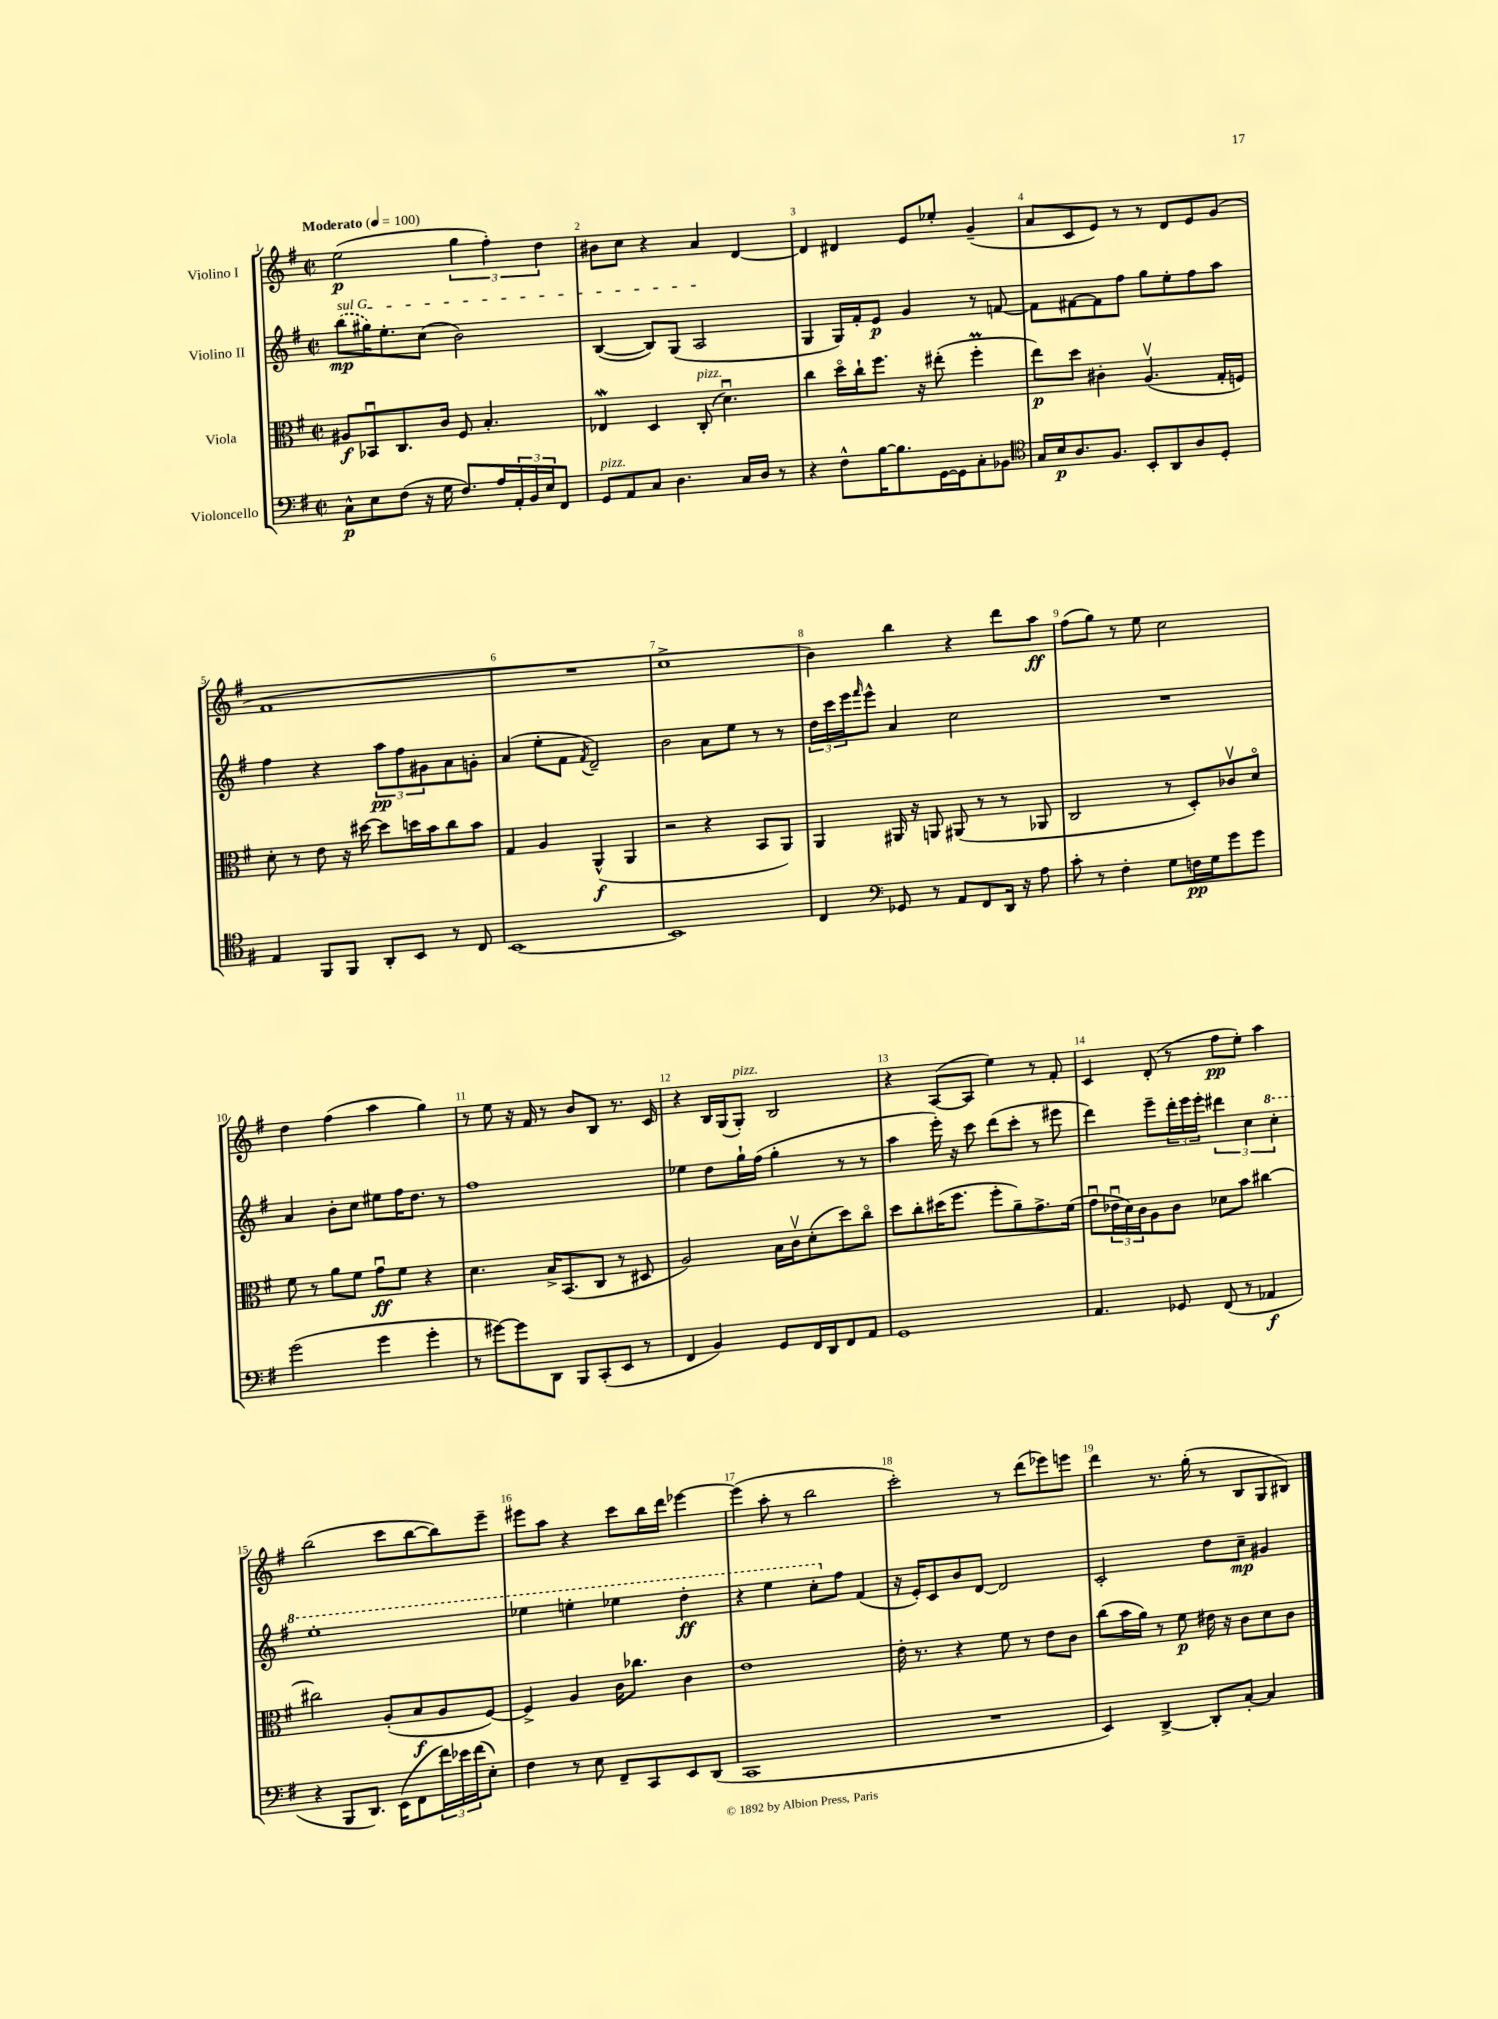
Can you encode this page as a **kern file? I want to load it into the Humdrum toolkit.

**kern	**dynam	**kern	**dynam	**kern	**dynam	**kern	**dynam
*part4	*part4	*part3	*part3	*part2	*part2	*part1	*part1
*staff4	*staff4	*staff3	*staff3	*staff2	*staff2	*staff1	*staff1
*I"Violoncello	*	*I"Viola	*	*I"Violino II	*	*I"Violino I	*
*clefF4	*	*clefC3	*	*clefG2	*	*clefG2	*
*k[f#]	*	*k[f#]	*	*k[f#]	*	*k[f#]	*
*M2/2	*	*M2/2	*	*M2/2	*	*M2/2	*
*met(c|)	*	*met(c|)	*	*met(c|)	*	*met(c|)	*
*MM100	*	*MM100	*	*MM100	*	*MM100	*
=1	=1	=1	=1	=1	=1	=1	=1
!	!	!	!	!	!	!LO:TX:a:B:t=Moderato	!
!	!	!	!	!LO:TX:a:i:t=sul G	!	!	!
8C^^\L	p	8A#X/L	f	(8bb\L	mp	(2ee\	p
8E\	.	8BB-Xu/	.	16gg#X\K)	.	.	.
.	.	.	.	8.ee'\	.	.	.
(8F#\J	.	8.C/	.	.	.	.	.
16r	.	.	.	(8cc\J	.	.	.
16G\	.	16c/Jk	.	.	.	.	.
8.F#/L)	.	8F#/	.	2b\)	.	6gg\	.
.	.	4.B'/	.	.	.	.	.
.	.	.	.	.	.	6ff#'\)	.
16A/L	.	.	.	.	.	.	.
24AA'/	.	.	.	.	.	.	.
24BB/	.	.	.	.	.	.	.
24E/J	.	.	.	.	.	6dd\	.
8FF#/J	.	.	.	.	.	.	.
=2	=2	=2	=2	=2	=2	=2	=2
!LO:TX:a:i:t=pizz.	!	!	!	!	!	!	!
8GG/L	.	4E-Xw/	.	([4B/	.	8b#X\L	.
8AA/	.	.	.	.	.	8cc\J	.
8C/J	.	4D/	.	8B/L])	.	4r	.
4.D\	.	.	.	(8G/J	.	.	.
!	!	!LO:TX:a:i:t=pizz.	!	!	!	!	!
.	.	(8C'/	.	2A/	.	4a/	.
.	.	4.du\)	.	.	.	.	.
16C/LL	.	.	.	.	.	[4d/	.
16D/JJ	.	.	.	.	.	.	.
8r	.	.	.	.	.	.	.
=3	=3	=3	=3	=3	=3	=3	=3
4r	.	4cc\	.	4G/	.	4d/]	.
8F#^^\L	.	16dd\LL	.	16G/LL)	.	4d#X/	.
.	.	16cc`\J	.	16f#'/J	.	.	.
[16B\K	.	8.ff#\J	.	8e/J	p	.	.
8.B\]	.	.	.	.	.	.	.
.	.	.	.	4g/	.	8e/L	.
.	.	16r	.	.	.	.	.
[16GG\L	.	(8ee#X'\	.	.	.	8ee-X'/J	.
16GG\J]	.	.	.	.	.	.	.
8C'\	.	4ff#m'\	.	8r	.	(4g~/	.
8BB-X\J	.	.	.	[8fn/	.	.	.
=4	=4	=4	=4	=4	=4	=4	=4
*clefC4	*	*	*	*	*	*	*
16G/LL	.	8ee\L)	p	8f\L]	.	8a/L	.
16B/J	p	.	.	.	.	.	.
8.A/	.	8dd\J	.	[8f#X\	.	8c/	.
.	.	4c#X'\	.	8f#\]	.	8e/J)	.
8.F#/J	.	.	.	.	.	.	.
.	.	.	.	8ff#\J	.	8r	.
8BB'/L	.	(4.Av/	.	8gg\L	.	8r	.
8AA/	.	.	.	8ee'\	.	8d/L	.
8A/	.	.	.	8ff#\	.	8e/	.
8D'/J	.	16G'/LL	.	8aa\J	.	(8g/J	.
.	.	16Fn/JJ)	.	.	.	.	.
!!LO:LB:g=z
=5	=5	=5	=5	=5	=5	=5	=5
4E/	.	8d'\	.	4ff#\	.	1f#	.
.	.	8r	.	.	.	.	.
8FF#/L	.	8e\	.	4r	.	.	.
8FF#/J	.	16r	.	.	.	.	.
.	.	[16dd#X\	.	.	.	.	.
8AA'/L	.	8dd#\L]	.	12aa\L	pp	.	.
.	.	.	.	12ff#\	.	.	.
8BB/J	.	16ddn\L	.	.	.	.	.
.	.	.	.	12g#X\	.	.	.
.	.	16b\J	.	.	.	.	.
8r	.	8cc\	.	8a\	.	.	.
8C/	.	8b\J	.	8gn'\J	.	.	.
=6	=6	=6	=6	=6	=6	=6	=6
[1BB	.	4G/	.	(4a/	.	1r	.
.	.	4A/	.	8ee'\L	.	.	.
.	.	.	.	8f#\J	.	.	.
.	.	.	.	8qf#/	.	.	.
.	.	(4AA^^/	f	2d~/)	.	.	.
.	.	4AA/	.	.	.	.	.
=7	=7	=7	=7	=7	=7	=7	=7
1BB]	.	2r	.	2b\	.	1cc^	.
.	.	4r	.	8a\L	.	.	.
.	.	.	.	8ee\J	.	.	.
.	.	8BB/L	.	8r	.	.	.
.	.	8AA/J)	.	8r	.	.	.
=8	=8	=8	=8	=8	=8	=8	=8
4C/	.	4AA/	.	24dd\LL	.	4b\)	.
.	.	.	.	24ccc\	.	.	.
.	.	.	.	24eee\J	.	.	.
.	.	.	.	16qqfff#/	.	.	.
.	.	.	.	8eee^^\J	.	.	.
*clefF4	*	*	*	*	*	*	*
8GG-X/	.	16AA#X/	.	4a/	.	4bb\	.
.	.	16r	.	.	.	.	.
8r	.	8AAn/	.	.	.	.	.
8AA/L	.	(8AA#X/	.	2cc\	.	4r	.
8FF#/	.	8r	.	.	.	.	.
16DD/Jk	.	8r	.	.	.	8ddd\L	.
16r	.	.	.	.	.	.	.
8A\	.	8AA-X/	.	.	.	8aa\J	ff
=9	=9	=9	=9	=9	=9	=9	=9
8c'\	.	2C/	.	1r	.	(8ff#\L	.
8r	.	.	.	.	.	8gg\J)	.
4F#'\	.	.	.	.	.	8r	.
.	.	.	.	.	.	8ee\	.
8G\L	.	8r	.	.	.	2cc\	.
16Fn\L	pp	8D'/L)	.	.	.	.	.
16G\J	.	.	.	.	.	.	.
8g\	.	8c-Xv/	.	.	.	.	.
8g\J	.	8d/J	.	.	.	.	.
!!LO:LB:g=z
=10	=10	=10	=10	=10	=10	=10	=10
(2g\	.	8f#\	.	4a/	.	4dd\	.
.	.	8r	.	.	.	.	.
.	.	8a\L	.	8b'\L	.	(4ff#\	.
.	.	8f#\J	.	8cc\J	.	.	.
4g\	.	8gu\L	ff	8ee#X\L	.	4aa\	.
.	.	8f#\J	.	16ff#\K	.	.	.
.	.	.	.	8.dd\J	.	.	.
4g'\	.	4r	.	.	.	4gg\)	.
.	.	.	.	8r	.	.	.
=11	=11	=11	=11	=11	=11	=11	=11
8r	.	4.d\	.	1ff#	.	8r	.
[8g#X\L)	.	.	.	.	.	8ee\	.
8g#\]	.	.	.	.	.	16r	.
.	.	.	.	.	.	16f#/	.
8DD\J	.	16B^/KL	.	.	.	8r	.
.	.	(8.BB/	.	.	.	.	.
8BBB/L	.	.	.	.	.	8b/L	.
(8CC'/	.	8C/J	.	.	.	8B/J	.
8EE/J	.	8r	.	.	.	8.r	.
8r	.	8D#X/	.	.	.	.	.
.	.	.	.	.	.	16c/	.
=12	=12	=12	=12	=12	=12	=12	=12
4FF#/	.	2A/)	.	4ee-X\	.	4r	.
4BB/)	.	.	.	8dd\L	.	16B/LL	.
.	.	.	.	.	.	(16G/J	.
!	!	!	!	!	!	!LO:TX:a:i:t=pizz.	!
.	.	.	.	16gg`\L	.	8G'/J)	.
.	.	.	.	(16ff#\JJ	.	.	.
8GG/L	.	16B\LL	.	4gg'\	.	2B/	.
.	.	16cv\J	.	.	.	.	.
16FF#/L	.	(8d'\	.	.	.	.	.
16DD/J	.	.	.	.	.	.	.
8FF#/	.	8dd\)	.	8r	.	.	.
8AA/J	.	8cc\J	.	8r	.	.	.
=13	=13	=13	=13	=13	=13	=13	=13
1GG	.	8dd\L	.	4aa\	.	4r	.
.	.	8cc'\	.	.	.	.	.
.	.	(16dd#X\K	.	16eee'\)	.	([8A/L	.
.	.	8.ff#\J	.	16r	.	.	.
.	.	.	.	8ccc\	.	8A/J]	.
.	.	8ff#'\L	.	(8ddd\L	.	4ee\)	.
.	.	8a~\)	.	8ccc'\J	.	.	.
.	.	8.g^\	.	8r	.	8r	.
.	.	.	.	8eee#X\	.	8f#'/	.
.	.	(16f#\Jk	.	.	.	.	.
=14	=14	=14	=14	=14	=14	=14	=14
4.AA/	.	8gu\L	.	4ddd\)	.	4c/	.
.	.	24e-Xu\L	.	.	.	.	.
.	.	24d\)	.	.	.	.	.
.	.	24c\J	.	.	.	.	.
.	.	8A\	.	8eee~\L	.	(8d'/	.
8GG-X/	.	8c\J	.	24ddd'\L	.	8r	.
.	.	.	.	24eee\	.	.	.
.	.	.	.	24eee'\JJ	.	.	.
(8FF#/	.	8d-X\L	.	6ddd#X\	.	8ff#\L	pp
8r	.	8b\J	.	.	.	8ee'\J)	.
.	.	.	.	6cc\	.	.	.
4AA-X/	f	[4cc#X\	.	.	.	4aa\	.
*	*	*	*	*8va	*	*	*
.	.	.	.	6ccc'\	.	.	.
!!LO:LB:g=z
=15	=15	=15	=15	=15	=15	=15	=15
4r	.	2cc#X\]	.	1eee'	.	(2bb\	.
8BBB/L	.	.	.	.	.	.	.
8.DD/J)	.	.	.	.	.	.	.
.	.	(8A'/L	.	.	.	8ccc\L	.
(16EE\KL	.	.	.	.	.	.	.
8FF#\	.	8B/	f	.	.	[8bb\	.
24f#\L)	.	8A/	.	.	.	8bb\])	.
24e-X\	.	.	.	.	.	.	.
(24f#\J	.	.	.	.	.	.	.
8E'\J)	.	[8F#/J)	.	.	.	8eee~\J	.
=16	=16	=16	=16	=16	=16	=16	=16
4F#\	.	4F#^/]	.	4eee-X\	.	8eee#X\L	.
.	.	.	.	.	.	8aa\J	.
8r	.	4A/	.	4eeen'\	.	4r	.
8E\	.	.	.	.	.	.	.
8FF#~/L	.	16c\KL	.	4eee-X\	.	8ccc\L	.
.	.	8.cc-X\J	.	.	.	.	.
8CC/	.	.	.	.	.	16bb\L	.
.	.	.	.	.	.	16ddd\JJ	.
8EE/	.	4c\	.	4ddd'\	ff	[4eee-X\	.
(8DD/J	.	.	.	.	.	.	.
=17	=17	=17	=17	=17	=17	=17	=17
1CC	.	1e	.	4r	.	(4eee-\]	.
.	.	.	.	4eee\	.	8aa'\	.
.	.	.	.	.	.	8r	.
.	.	.	.	8ccc'\L	.	2bb\	.
*	*	*	*	*X8va	*	*	*
.	.	.	.	8ff#\J	.	.	.
.	.	.	.	(4f#/	.	.	.
=18	=18	=18	=18	=18	=18	=18	=18
1r	.	16e'\	.	16r	.	2ccc'\)	.
.	.	8.r	.	16e'/KL)	.	.	.
.	.	.	.	8c/	.	.	.
.	.	4r	.	8b/	.	.	.
.	.	.	.	[8d/J	.	.	.
.	.	8f#\	.	2d/]	.	8r	.
.	.	8r	.	.	.	(8ddd\L	.
.	.	8e\L	.	.	.	8eee-X\)	.
.	.	8c\J	.	.	.	8eeen\J	.
=19	=19	=19	=19	=19	=19	=19	=19
4EE/)	.	(8cc\L	.	2c'/	.	4ddd\	.
.	.	16b\L	.	.	.	.	.
.	.	16a\JJ)	.	.	.	.	.
[4DD^/	.	8r	.	.	.	8.r	.
.	.	8f#\	p	.	.	.	.
.	.	.	.	.	.	(16gg'\	.
8DD'/L]	.	16e#X\	.	8dd\L	.	8r	.
.	.	16r	.	.	.	.	.
[8C'/J	.	8c\L	.	8cc~\J	mp	8B/L	.
4C/]	.	8d\	.	4g#X/	.	8G/	.
.	.	8c\J	.	.	.	8B#X/J)	.
==	==	==	==	==	==	==	==
*-	*-	*-	*-	*-	*-	*-	*-
